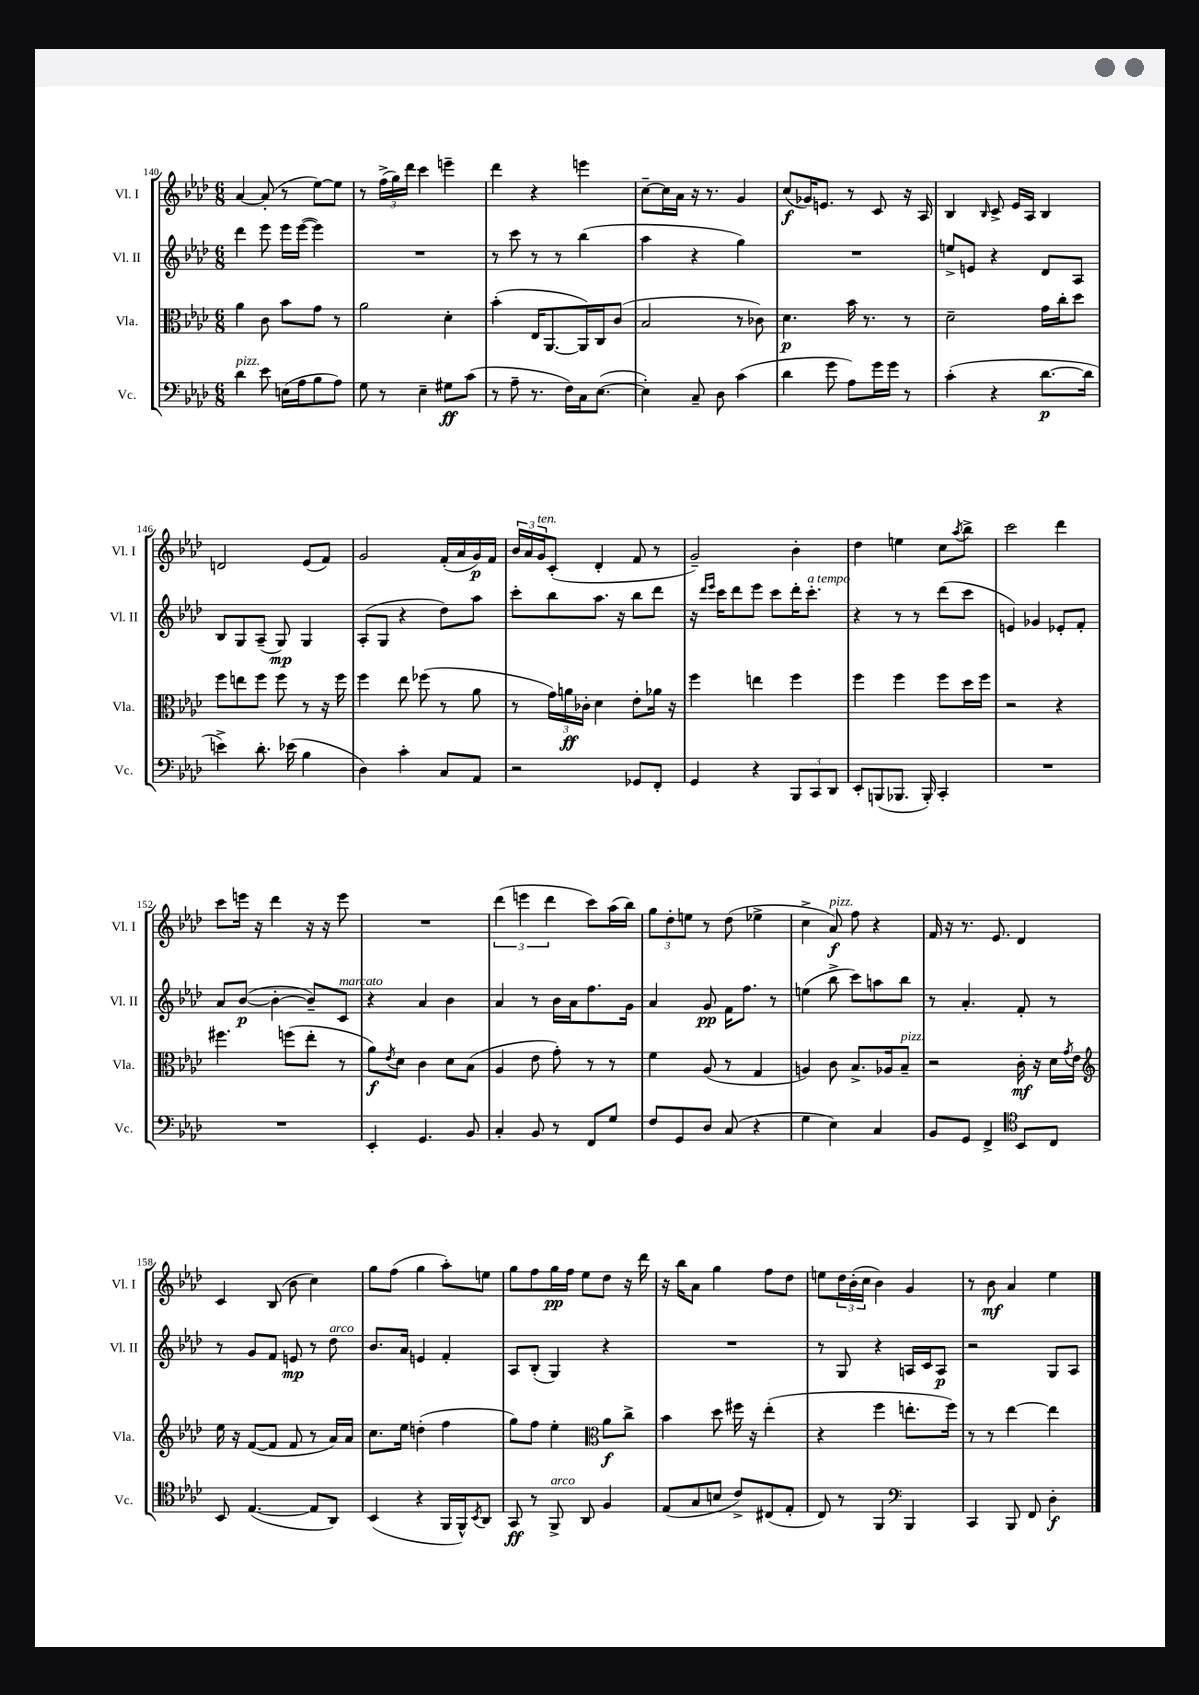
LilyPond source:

<<
\new StaffGroup <<
\new Staff = "s0" \with { instrumentName = "Vl. I" shortInstrumentName = "Vl. I" } {
    \clef treble \key aes \major \numericTimeSignature \time 6/8
    aes'4~ aes'8-.( r8 ees''8~) ees''8 |
    r8 \tuplet 3/2 { f''16->( g''16) des'''16 } c'''4 e'''4-- |
    des'''4 r4 e'''4 |
    c''8~-- c''16 aes'16 r16 r8. g'4 |
    c''8\f( ges'16) e'8. r8 c'8 r16 aes16 |
    bes4 \grace { bes16 } c'8-> ees'16 aes16 bes4 |
    d'2 ees'8( f'8) |
    g'2 f'16-.( aes'16 g'16\p) f'16 |
    \tuplet 3/2 { bes'16 aes'16 g'16^\markup { \italic "ten." } } c'8-.( des'4-. f'8 r8 |
    g'2--) bes'4-. |
    des''4 e''4 c''8 \acciaccatura { aes''8 } bes''8-> |
    c'''2 des'''4 |
    c'''8 e'''16 r16 des'''4 r16 r16 e'''8 |
    R2. |
    \tuplet 3/2 { des'''4( e'''4 des'''4 } c'''8) aes''16( bes''16) |
    \tuplet 3/2 { g''8 des''8-. e''8 } r8 des''8( ees''4-> |
    c''4-> aes'8\f^\markup { \italic "pizz." }) f''8 r4 |
    f'16 r16 r8. ees'8. des'4 |
    c'4 bes8( bes'8 c''4) |
    g''8 f''8( g''4 aes''8-.) e''8 |
    g''8 f''8 g''16\pp f''16 ees''8 des''8 r16 des'''16 |
    r16 bes''16 aes'8 g''4 f''8 des''8 |
    e''8 \tuplet 3/2 { des''16 bes'16-.( c''16 } bes'4) g'4 |
    r8 bes'8\mf aes'4 ees''4 \bar "|." |
}
\new Staff = "s1" \with { instrumentName = "Vl. II" shortInstrumentName = "Vl. II" } {
    \clef treble \key aes \major \numericTimeSignature \time 6/8
    des'''4 ees'''8 ees'''16 ees'''16~( ees'''4) |
    R2. |
    r8 c'''8 r8 r8 bes''4( |
    aes''4 r4 g''4) |
    R2. |
    e''8-> e'8 r4 des'8 aes8 |
    bes8 g8 aes8--( g8\mp) g4 |
    aes8-.( g8 r4 des''8) aes''8 |
    c'''8-. bes''8 aes''8. r16 bes''8 des'''8 |
    r16 \grace { des'''16 ees'''16 } c'''16 des'''8 ees'''8 c'''8 des'''16-. c'''8.-.^\markup { \italic "a tempo" } |
    r4 r8 r8 des'''8( c'''8 |
    e'4) ges'4 ees'8-. f'8-. |
    aes'8 bes'8~\p( bes'4~-. bes'8--) c'8^\markup { \italic "marcato" } |
    r4 aes'4 bes'4 |
    aes'4 r8 bes'16 aes'16 f''8. g'16 |
    aes'4 g'8\pp f'16 f''8. r8 |
    e''4( bes''8-> c'''8) a''8 bes''8 |
    r8 aes'4.-. f'8-. r8 |
    r8 g'8 f'8 e'8\mp r8 des''8^\markup { \italic "arco" } |
    bes'8. aes'16 e'4 f'4-. |
    aes8 bes8-.( g4) r4 |
    R2. |
    r8 g8 r4 a16 c'16 a8\p |
    r2 g8 aes8 \bar "|." |
}
\new Staff = "s2" \with { instrumentName = "Vla." shortInstrumentName = "Vla." } {
    \clef alto \key aes \major \numericTimeSignature \time 6/8
    aes'4 c'8 bes'8 g'8 r8 |
    aes'2 des'4-. |
    bes'4-.( ees16 aes,8.~ aes,16) c16 c'8( |
    bes2 r8 ces'8) |
    des'4.\p bes'16 r8. r8 |
    des'2-- g'16 c''16-. des''8 |
    f''8 e''8 f''8 f''8 r8 r16 f''16 |
    f''4 ees''8 fes''8( r8 aes'8 |
    r8 \tuplet 3/2 { g'16) a'16\ff ces'16-. } des'4 ees'8-. aes'16 r16 |
    f''4 e''4 f''4 |
    f''4 f''4 f''8 des''16 f''16 |
    r2 r4 |
    fis''4. f''8( ees''8-. r8 |
    aes'8\f) \acciaccatura { ees'8 } des'8 c'4 des'8 bes8( |
    aes4 ees'8 g'8-.) r8 r8 |
    f'4 aes8( r8 g4 |
    a4) c'8 bes8.-> aes16 bes8--^\markup { \italic "pizz." } |
    r2 c'16-.\mf r16 des'16 \acciaccatura { g'8 } ees'16 |
    \clef treble ees''16 r16 f'8~( f'8 f'8 r8 aes'16) aes'16 |
    c''8. ees''16 d''4-.( f''4 |
    g''8) f''8 ees''4-. \clef alto aes'8\f c''8-> |
    bes'4 des''8 fis''16 r16 ees''4-.( |
    r4 f''4 e''8.-. f''16) |
    r8 r8 ees''4~ ees''4 \bar "|." |
}
\new Staff = "s3" \with { instrumentName = "Vc." shortInstrumentName = "Vc." } {
    \clef bass \key aes \major \numericTimeSignature \time 6/8
    des'4^\markup { \italic "pizz." } ees'8 e16( aes16 bes8 aes8) |
    g8 r8 ees4-- gis8\ff c'8( |
    r8 aes8-- r8. f16) c16 ees8.~( |
    ees4-.) c8-- des8 c'4( |
    des'4 g'8 aes8) g'16 g'16 r8 |
    c'4-.( r4 des'8.~\p des'16 |
    e'4->) des'8.-. ees'16( bes4 |
    des4) c'4-. c8 aes,8 |
    r2 ges,8 f,8-. |
    g,4 r4 \tuplet 3/2 { bes,,8 c,8 des,8 } |
    ees,8-. b,,8( bes,,8. bes,,16-.) c,4-. |
    R2. |
    R2. |
    ees,4-. g,4. bes,8 |
    c4-. bes,8 r8 f,8 g8 |
    f8 g,8 des8 c8( r4 |
    g4 ees4) c4 |
    bes,8 g,8 f,4-> \clef tenor bes,8 c8 |
    bes,8 ees4.~( ees8 aes,8) |
    bes,4( r4 f,16 f,16-^) \acciaccatura { bes,8 } aes,8 |
    g,8\ff r8 f,8->^\markup { \italic "arco" } aes,8 f4 |
    ees8( g8 b8 c'8->) cis8( ees8-. |
    c8) r8 f,4 \clef bass bes,,4 |
    c,4 bes,,8 f,8 des4-.\f \bar "|." |
}
>>
>>
\layout { \context { \Score currentBarNumber = #140 } }
